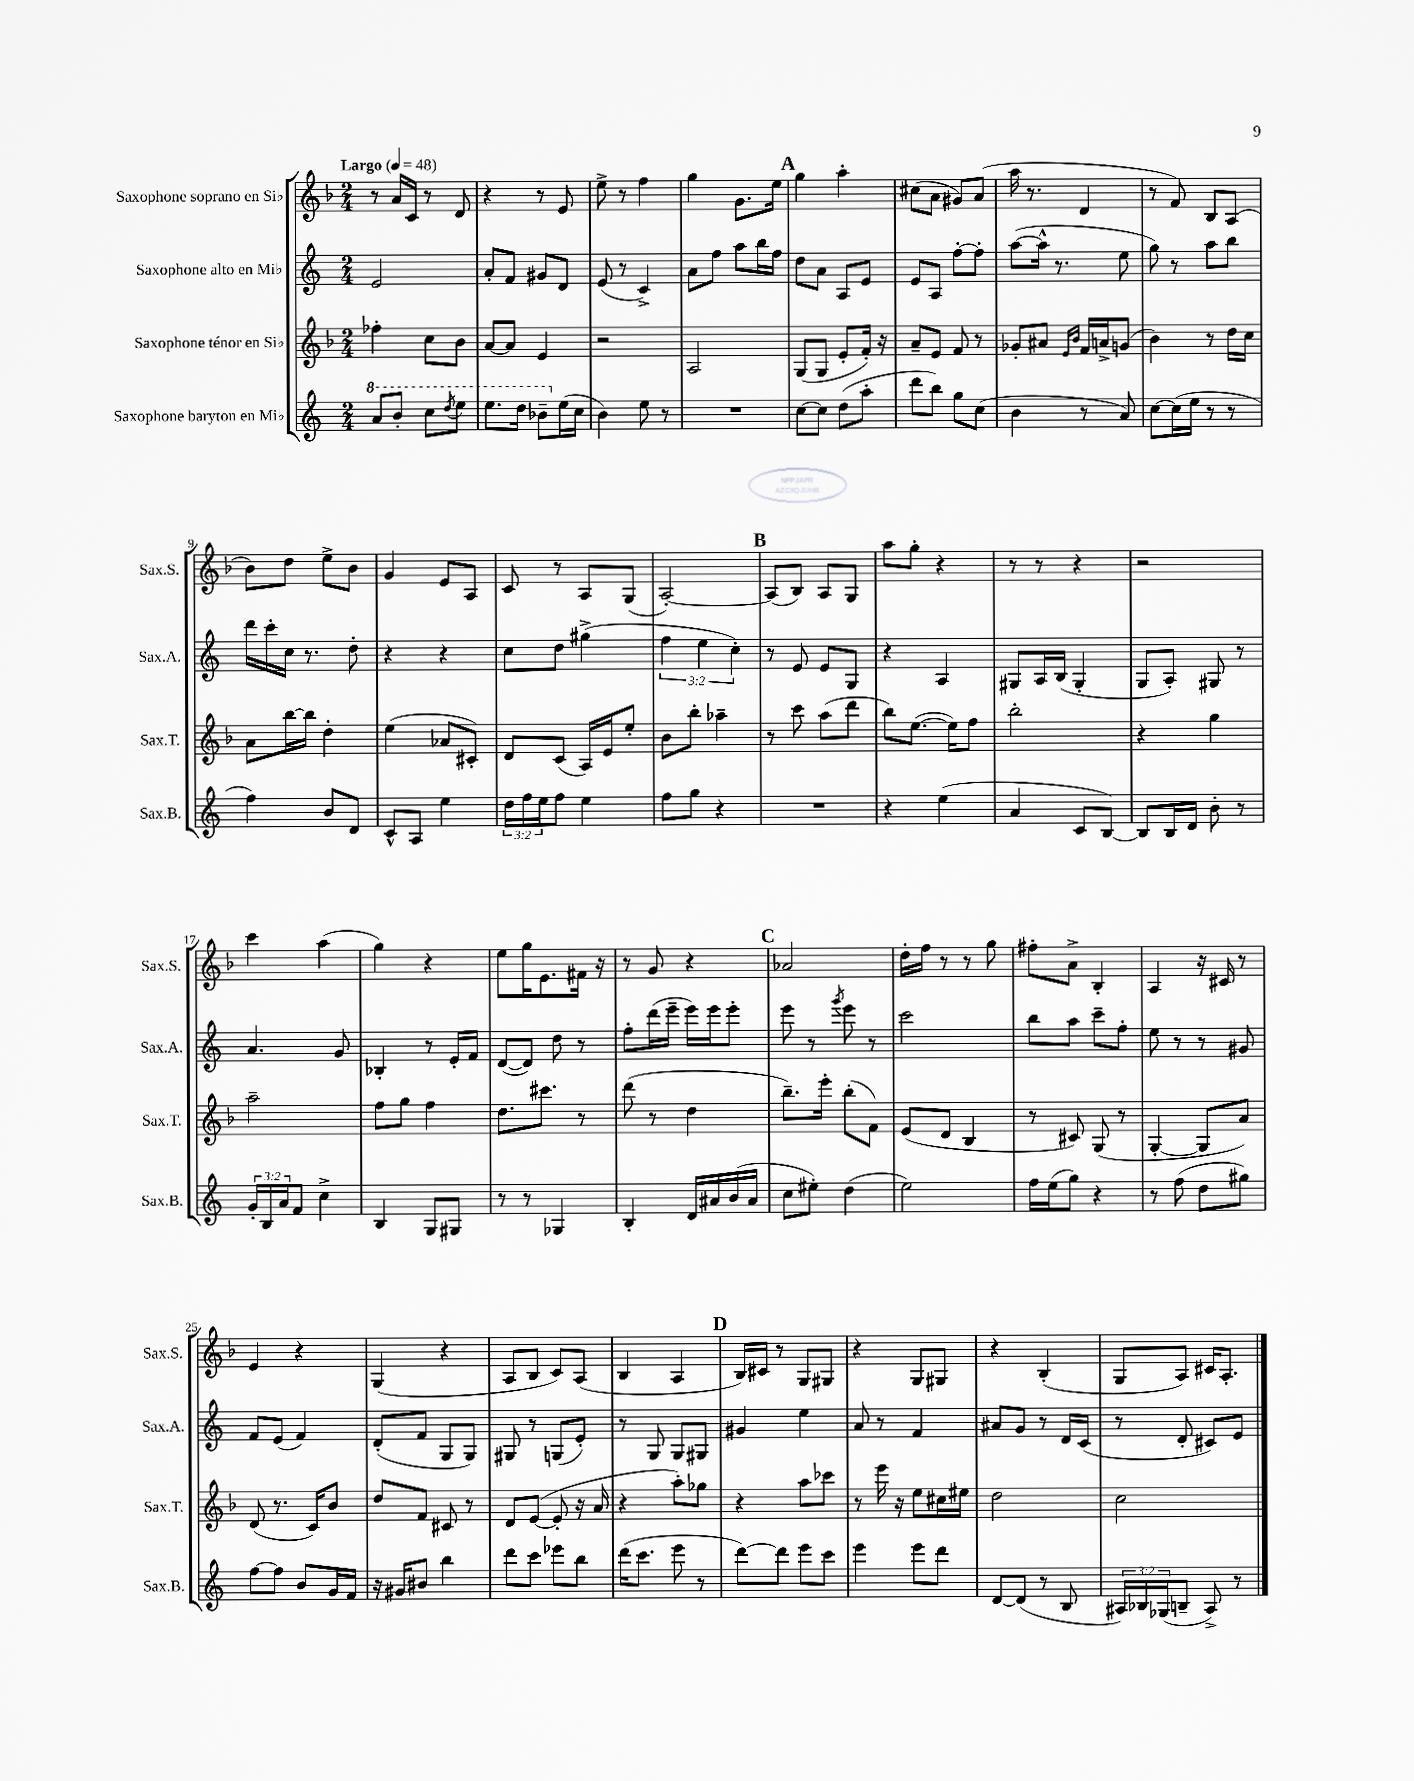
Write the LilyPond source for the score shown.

<<
\new StaffGroup <<
\new Staff = "s0" \with { instrumentName = "Saxophone soprano en Sib" shortInstrumentName = "Sax.S." } {
    \clef treble \key f \major \numericTimeSignature \time 2/4 \tempo "Largo" 4 = 48
    r8 a'16 c'16 r8 d'8 |
    r4 r8 e'8 |
    e''8-> r8 f''4 |
    g''4 g'8. e''16 |
    \mark \markup { \bold "A" } g''4 a''4-. |
    cis''8( a'8 gis'8) a'8( |
    a''16 r8. d'4 |
    r8 f'8) bes8 a8( |
    bes'8) d''8 e''8-> bes'8 |
    g'4 e'8 a8 |
    c'8 r8 a8 g8( |
    a2~-.) |
    \mark \markup { \bold "B" } a8( bes8) a8 g8 |
    a''8 g''8-. r4 |
    r8 r8 r4 |
    r2 |
    c'''4 a''4( |
    g''4) r4 |
    e''8 g''16 e'8. fis'16 r16 |
    r8 g'8 r4 |
    \mark \markup { \bold "C" } aes'2 |
    d''16-. f''16 r8 r8 g''8 |
    fis''8-. a'8-> bes4-. |
    a4 r16 cis'16 r8 |
    e'4 r4 |
    g4( r4 |
    a8 bes8 c'8) a8( |
    bes4 a4 |
    \mark \markup { \bold "D" } bes16) cis'16 r8 g8 gis8 |
    r4 g8 gis8 |
    r4 bes4-.( |
    g8 a8) cis'16 a8.-. \bar "|." |
}
\new Staff = "s1" \with { instrumentName = "Saxophone alto en Mib" shortInstrumentName = "Sax.A." } {
    \clef treble \key c \major \numericTimeSignature \time 2/4 \override Staff.TupletNumber.text = #tuplet-number::calc-fraction-text
    e'2 |
    a'8-. f'8 gis'8 d'8 |
    e'8( r8 c'4->) |
    a'8 f''8 a''8 b''16 f''16 |
    \mark \markup { \bold "A" } d''8 a'8 a8 e'8 |
    e'8 a8 f''8~-. f''8-. |
    a''8~( a''16-^ r8. e''8 |
    g''8) r8 a''8 b''8 |
    d'''16 c'''16-. c''16 r8. d''8-. |
    r4 r4 |
    c''8 d''8 gis''4->( |
    \tuplet 3/2 { f''4 e''4 c''4-.) } |
    \mark \markup { \bold "B" } r8 e'8 e'8 g8 |
    r4 a4 |
    gis8 a16 b16( gis4-. |
    g8 a8-.) gis8 r8 |
    a'4. g'8 |
    bes4-. r8 e'16-. f'16 |
    d'8~( d'8) d''8 r8 |
    f''8-. d'''16( e'''16-- e'''16) e'''16 e'''8-. |
    \mark \markup { \bold "C" } e'''8 r8 \acciaccatura { g'''8 } e'''8 r8 |
    c'''2 |
    b''8 a''8 c'''8-- f''8-. |
    e''8 r8 r8 gis'8 |
    f'8 e'8( f'4) |
    d'8-.( f'8 g8 g8) |
    gis8 r8 g8( e'8-.) |
    r8 g8 g8 gis8 |
    \mark \markup { \bold "D" } gis'4 e''4 |
    a'8 r8 f'4 |
    ais'8 g'8 r8 d'16 c'16( |
    r8 d'8-. cis'8) e'8 \bar "|." |
}
\new Staff = "s2" \with { instrumentName = "Saxophone ténor en Sib" shortInstrumentName = "Sax.T." } {
    \clef treble \key f \major \numericTimeSignature \time 2/4
    fes''4-. c''8 bes'8 |
    a'8~ a'8 e'4 |
    r2 |
    a2 |
    \mark \markup { \bold "A" } g8( g8 e'8-. f'16-.) r16 |
    a'8-- e'8 f'8 r8 |
    ges'8-. ais'8 \grace { e'16 bes'16 } f'16 a'16-> g'8( |
    bes'4) r8 d''16 c''16 |
    a'8 bes''16~ bes''16 d''4-. |
    e''4( aes'8 cis'8-.) |
    d'8 c'8( a16) e'16 e''8-. |
    bes'8 bes''8-. aes''4-- |
    \mark \markup { \bold "B" } r8 c'''8 a''8( d'''8 |
    bes''8) e''8.~( e''16) f''8 |
    bes''2-. |
    r4 g''4 |
    a''2-- |
    f''8 g''8 f''4 |
    d''8. cis'''8. r8 |
    d'''8( r8 d''4 |
    \mark \markup { \bold "C" } bes''8.--) e'''16-. bes''8-.( f'8) |
    e'8( d'8 bes4 |
    r8 cis'8) g8( r8 |
    g4~-. g8 a'8) |
    d'8( r8. c'16) bes'8 |
    d''8 f'8 cis'8 r8 |
    d'8 e'8~( e'8-. r16 a'16 |
    r4 a''8-.) ges''8 |
    \mark \markup { \bold "D" } r4 a''8 ces'''8 |
    r8 e'''16 r16 e''8 cis''16 eis''16 |
    d''2 |
    c''2 \bar "|." |
}
\new Staff = "s3" \with { instrumentName = "Saxophone baryton en Mib" shortInstrumentName = "Sax.B." } {
    \clef treble \key c \major \numericTimeSignature \time 2/4 \override Staff.TupletNumber.text = #tuplet-number::calc-fraction-text
    \ottava #1 a''8 b''8-. c'''8 \acciaccatura { d'''8 } e'''8 |
    e'''8. d'''16 bes''8-- \ottava #0 e''16( c''16 |
    b'4) e''8 r8 |
    R2 |
    \mark \markup { \bold "A" } c''8~ c''8 d''8( a''8-. |
    d'''8 b''8) g''8 c''8( |
    b'4 r8 a'8) |
    c''8~ c''16( e''16 r8 r8 |
    f''4) b'8 d'8 |
    c'8-^ a8 e''4 |
    \tuplet 3/2 { d''16 f''16 e''16 } f''8 e''4 |
    f''8 g''8 r4 |
    \mark \markup { \bold "B" } R2 |
    r4 e''4( |
    a'4 c'8 b8~) |
    b8 b16 d'16 b'8-. r8 |
    \tuplet 3/2 { g'16-. b16 a'16 } f'8 c''4-> |
    b4 g8 gis8 |
    r8 r8 ges4 |
    b4-. d'16 ais'16 b'16( ais'16 |
    \mark \markup { \bold "C" } c''8 eis''8-.) d''4( |
    e''2) |
    f''16 e''16( g''8) r4 |
    r8 f''8( d''8 gis''8) |
    f''8~ f''8 b'8 g'16 f'16 |
    r16 gis'16 bis'8 b''4 |
    d'''8 c'''8 ees'''8 b''8 |
    d'''16( c'''8. e'''8 r8 |
    \mark \markup { \bold "D" } d'''8~) d'''8 e'''8 c'''8 |
    e'''4 e'''8 d'''8 |
    d'8~ d'8( r8 b8 |
    \tuplet 3/2 { ais16) bes16 ges16( } b8-- ais8->) r8 \bar "|." |
}
>>
>>
